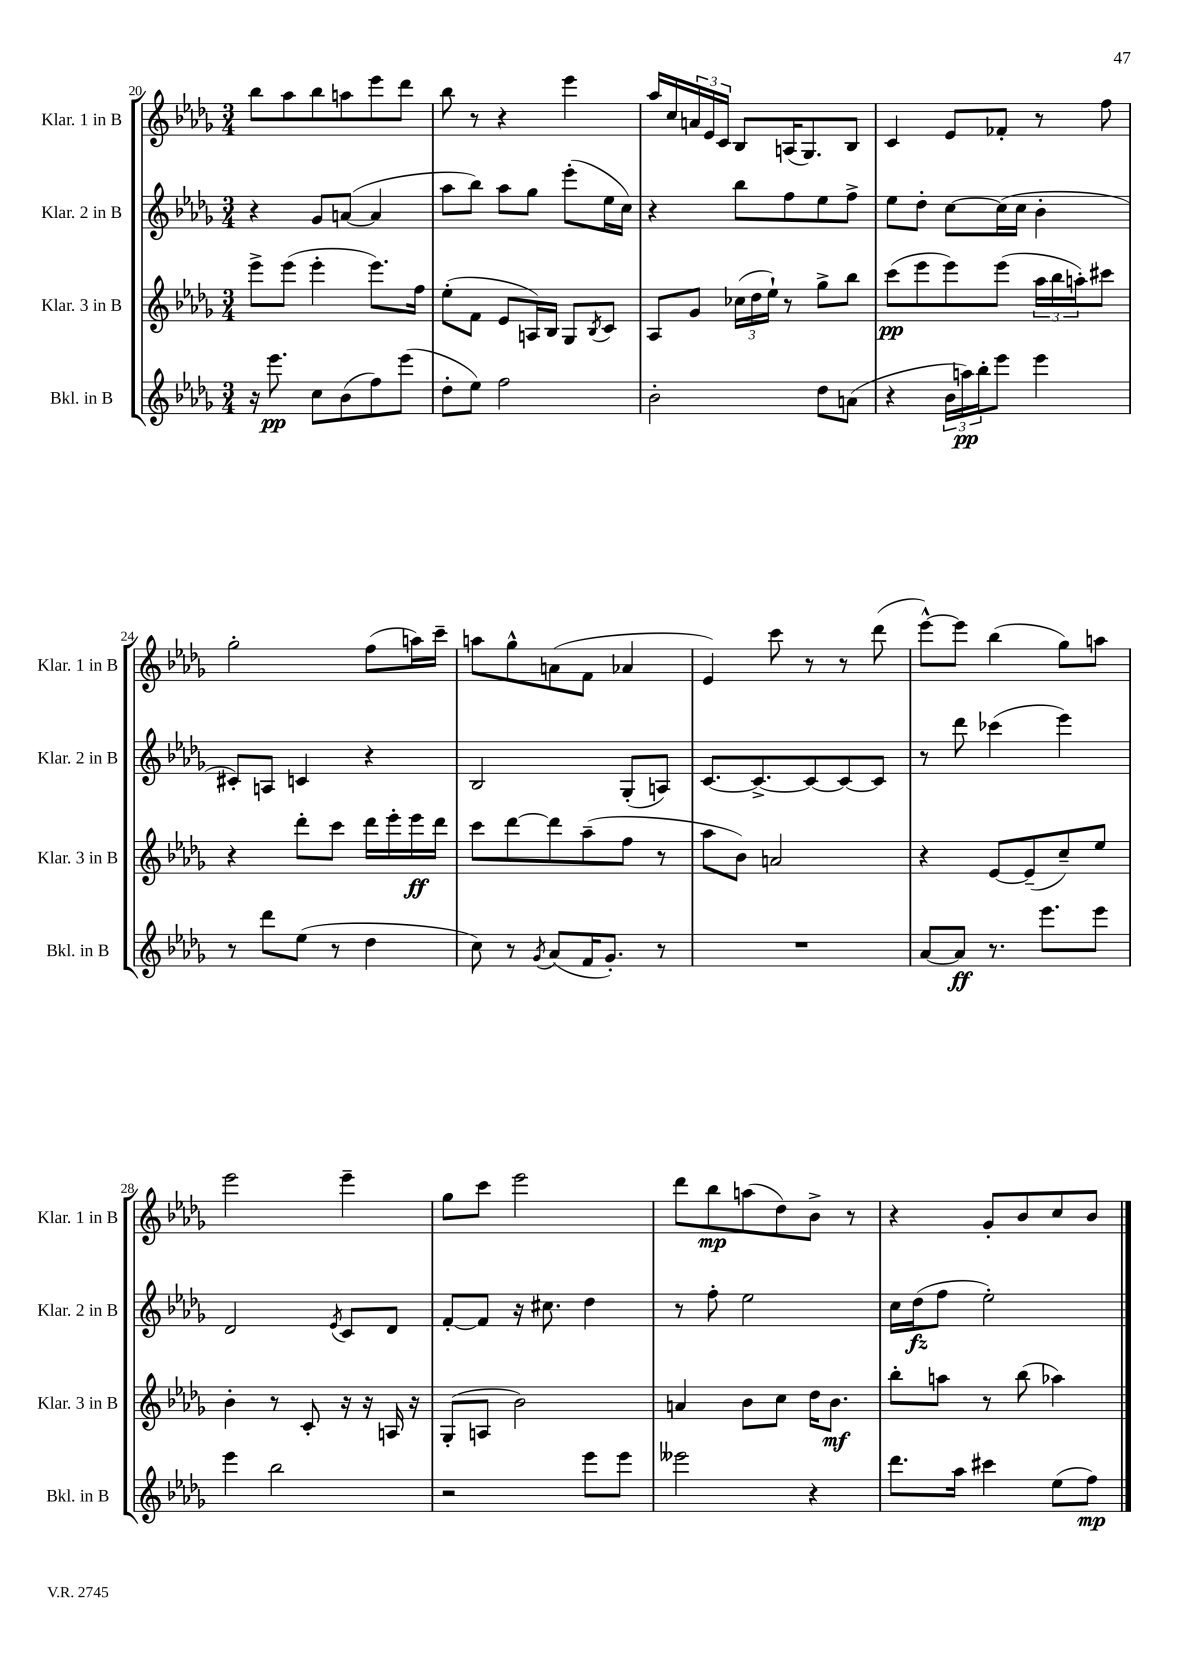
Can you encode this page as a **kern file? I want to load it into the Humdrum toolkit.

**kern	**kern	**kern	**kern
*staff4	*staff3	*staff2	*staff1
*clefG2	*clefG2	*clefG2	*clefG2
*k[b-e-a-d-g-]	*k[b-e-a-d-g-]	*k[b-e-a-d-g-]	*k[b-e-a-d-g-]
*M3/4	*M3/4	*M3/4	*M3/4
16r	8eee-^	4r	8bb-
8.eee-	.	.	.
.	(8eee-	.	8aa-
8cc	4eee-'	8g-	8bb-
(8b-	.	([8a	8aa
8ff)	8.eee-)	4a]	8eee-
(8eee-	.	.	8ddd-
.	16ff	.	.
=	=	=	=
8dd-'	(8ee-'	8aa-	8bb-
8ee-)	8f	8bb-)	8r
2ff	8e-	8aa-	4r
.	16A)	8gg-	.
.	16B-	.	.
.	8G-	(8eee-'	4eee-
.	8qB-	.	.
.	8c	16ee-	.
.	.	16cc)	.
=	=	=	=
2b-'	8A-	4r	16aa-
.	.	.	16cc
.	8g-	.	24a
.	.	.	24e-
.	.	.	24c
.	(24cc-	8bb-	8B-
.	24dd-	.	.
.	24ee-`)	.	.
.	8r	8ff	(16A
.	.	.	8.G-)
8dd-	8gg-^	8ee-	.
(8a	8bb-	8ff^	8B-
=	=	=	=
4r	(8ccc	8ee-	4c
.	8eee-	8dd-'	.
24b-	8eee-)	[8cc	8e-
24aa)	.	.	.
24bb-'	.	.	.
8eee-	(8eee-	(16cc]	8f-'
.	.	16cc	.
4eee-	24aa-	4b-'	8r
.	24bb-	.	.
.	24aa')	.	.
.	8ccc#	.	8ff
=	=	=	=
8r	4r	8c#')	2gg-'
8ddd-	.	8A	.
(8ee-	8ddd-'	4c	.
8r	8ccc	.	.
4dd-	16ddd-	4r	(8ff
.	16eee-'	.	.
.	16eee-	.	16aa)
.	16ddd-	.	16ccc~
=	=	=	=
8cc)	8ccc	2B-	8aa
8r	[8ddd-	.	8gg-^^
8qg-	.	.	.
(8a-	8ddd-]	.	(8a
16f	(8aa-~	.	8f
8.g-')	.	.	.
.	8ff	(8G-'	4a-
8r	8r	8A)	.
=	=	=	=
2.r	8aa-	[8.c	4e-)
.	8b-)	.	.
.	.	8.c^_	.
.	2a	.	8ccc
.	.	8c_	8r
.	.	8c_	8r
.	.	8c]	(8ddd-
=	=	=	=
[8a-	4r	8r	[8eee-^^)
8a-]	.	8ddd-	8eee-]
8.r	[8e-	(4ccc-	(4bb-
.	(8e-~]	.	.
8.eee-	.	.	.
.	8cc~)	4eee-)	8gg-)
8eee-	8ee-	.	8aa
=	=	=	=
4eee-	4b-'	2d-	2eee-
2bb-	8r	.	.
.	8c'	.	.
.	.	8qe-	.
.	16r	8c	4eee-~
.	16r	.	.
.	16A	8d-	.
.	16r	.	.
=	=	=	=
2r	(8G-'	[8f'	8gg-
.	8A	8f]	8ccc
.	2b-)	16r	2eee-
.	.	8.cc#	.
8eee-	.	4dd-	.
8eee-	.	.	.
=	=	=	=
2eee--	4a	8r	8ddd-
.	.	8ff'	8bb-
.	8b-	2ee-	(8aa
.	8cc	.	8dd-)
4r	16dd-	.	8b-^
.	8.b-	.	.
.	.	.	8r
=	=	=	=
8.ddd-	8bb-'	16cc	4r
.	.	(16dd-	.
.	8aa	8ff	.
16aa-	.	.	.
4ccc#	8r	2ee-')	8g-'
.	(8bb-	.	8b-
(8ee-	4aa-)	.	8cc
8ff)	.	.	8b-
==	==	==	==
*-	*-	*-	*-
